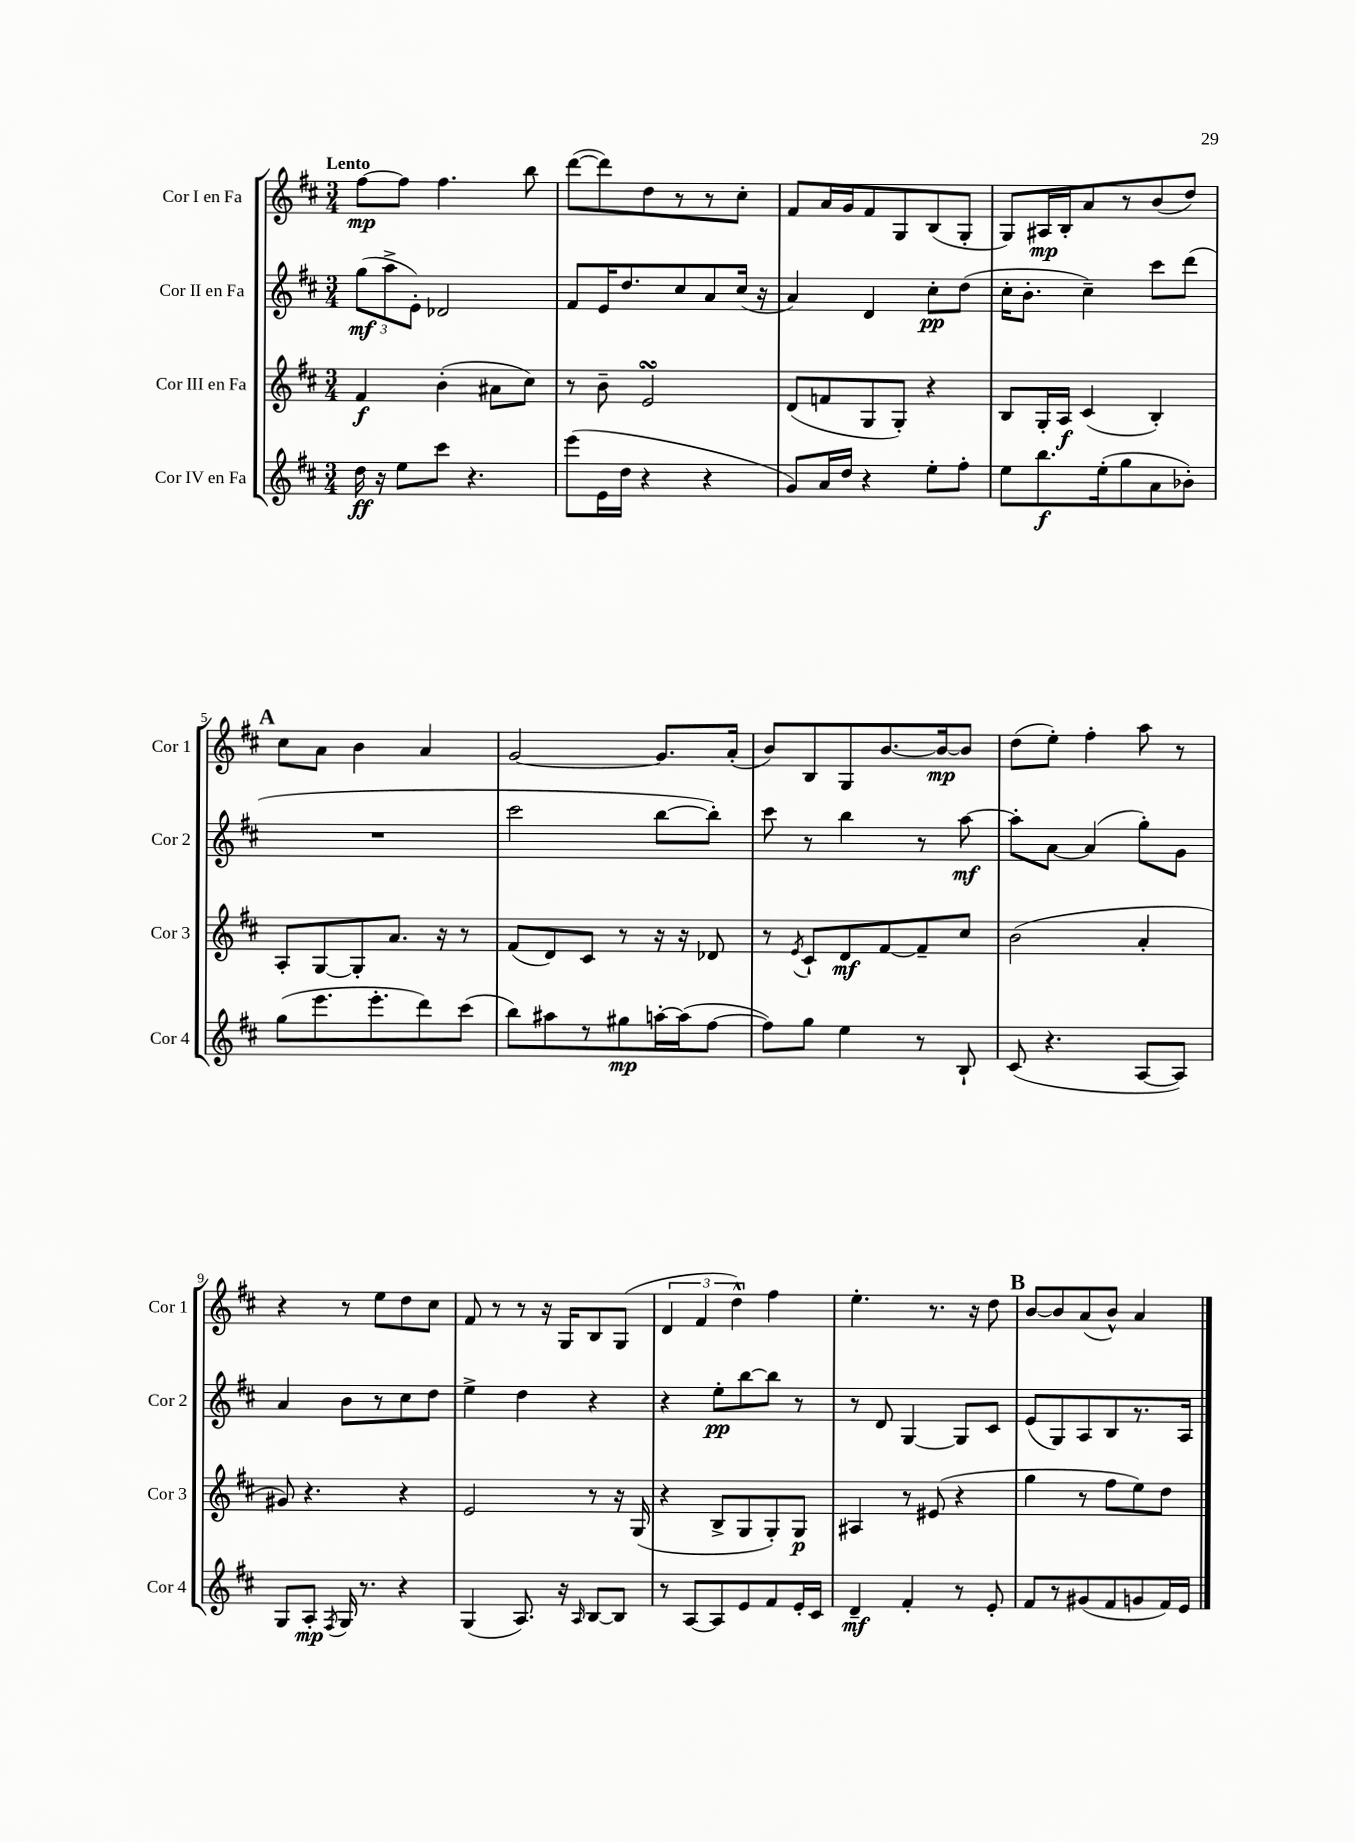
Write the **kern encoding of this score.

**kern	**kern	**kern	**kern
*staff4	*staff3	*staff2	*staff1
*clefG2	*clefG2	*clefG2	*clefG2
*k[f#c#]	*k[f#c#]	*k[f#c#]	*k[f#c#]
*M3/4	*M3/4	*M3/4	*M3/4
16dd	4f#	(12gg	[8ff#
16r	.	.	.
.	.	12aa^	.
8ee	.	.	8ff#]
.	.	12e')	.
8ccc#	(4b'	2d-	4.ff#
4.r	.	.	.
.	8a#	.	.
.	8cc#)	.	8bb
=	=	=	=
(8eee	8r	8f#	([8ddd
16e	8b~	16e	8ddd])
16dd	.	8.dd	.
4r	2e	.	8dd
.	.	8cc#	8r
4r	.	8a	8r
.	.	(16cc#	8cc#'
.	.	16r	.
=	=	=	=
8g)	(8d	4a)	8f#
16a	8f	.	16a
16dd	.	.	16g
4r	8G	4d	8f#
.	8G')	.	8G
8ee'	4r	8cc#'	(8B
8ff#'	.	(8dd	8G'
=	=	=	=
8ee	8B	16cc#'	8G)
.	.	8.b'	.
8.bb	16G'	.	16A#
.	16A	.	16B'
.	(4c#	4cc#~)	8a
(16ee'	.	.	.
8gg	.	.	8r
8a	4B')	8ccc#	(8b
8b-')	.	(8ddd	8dd)
=	=	=	=
(8gg	8A'	2.r	8cc#
8.eee	[8G	.	8a
.	8G']	.	4b
8.eee'	.	.	.
.	8.a	.	.
8ddd)	.	.	4a
.	16r	.	.
(8ccc#	8r	.	.
=	=	=	=
8bb)	(8f#	2ccc#	[2g
8aa#	8d)	.	.
8r	8c#	.	.
8gg#	8r	.	.
[16aa'	16r	[8bb	8.g]
(16aa]	16r	.	.
[8ff#	8d-	8bb'])	.
.	.	.	(16a'
=	=	=	=
8ff#])	8r	8ccc#	8b)
.	8qe	.	.
8gg	8c#`	8r	8B
4ee	8d	4bb	8G
.	[8f#	.	[8.b
8r	8f#~]	8r	.
.	.	.	16b_
8B`	8cc#	[8aa	8b]
=	=	=	=
(8c#	(2b	8aa']	(8dd
4.r	.	[8a	8ee')
.	.	(4a]	4ff#'
[8A	4a'	8gg')	8aa
8A])	.	8g	8r
=	=	=	=
8G	8g#)	4a	4r
8A'	4.r	.	.
8qF#	.	.	.
16G	.	8b	8r
8.r	.	.	.
.	.	8r	8ee
4r	4r	8cc#	8dd
.	.	8dd	8cc#
=	=	=	=
(4G	2e	4ee^	8f#
.	.	.	8r
8.A)	.	4dd	8r
.	.	.	16r
16r	.	.	16G
16qqA	.	.	.
[8B	8r	4r	8B
8B]	16r	.	(8G
.	(16G	.	.
=	=	=	=
8r	4r	4r	6d
[8A	.	.	.
.	.	.	6f#
8A]	8B^	8ee'	.
.	.	.	6dd^^)
8e	8G	[8bb	.
8f#	8G')	8bb]	4ff#
16e'	8G	8r	.
16c#	.	.	.
=	=	=	=
4d~	4A#	8r	4.ee'
.	.	8d	.
4f#'	8r	[4G	.
.	(8e#	.	8.r
8r	4r	8G]	.
.	.	.	16r
8e'	.	8c#	8dd
=	=	=	=
8f#	4gg	(8e	[8b
8r	.	8G)	8b]
(8g#	8r	8A	(8a
8f#	8ff#	8B	8b^^)
8g	8ee)	8.r	4a
16f#)	8dd	.	.
16e	.	16A	.
==	==	==	==
*-	*-	*-	*-
